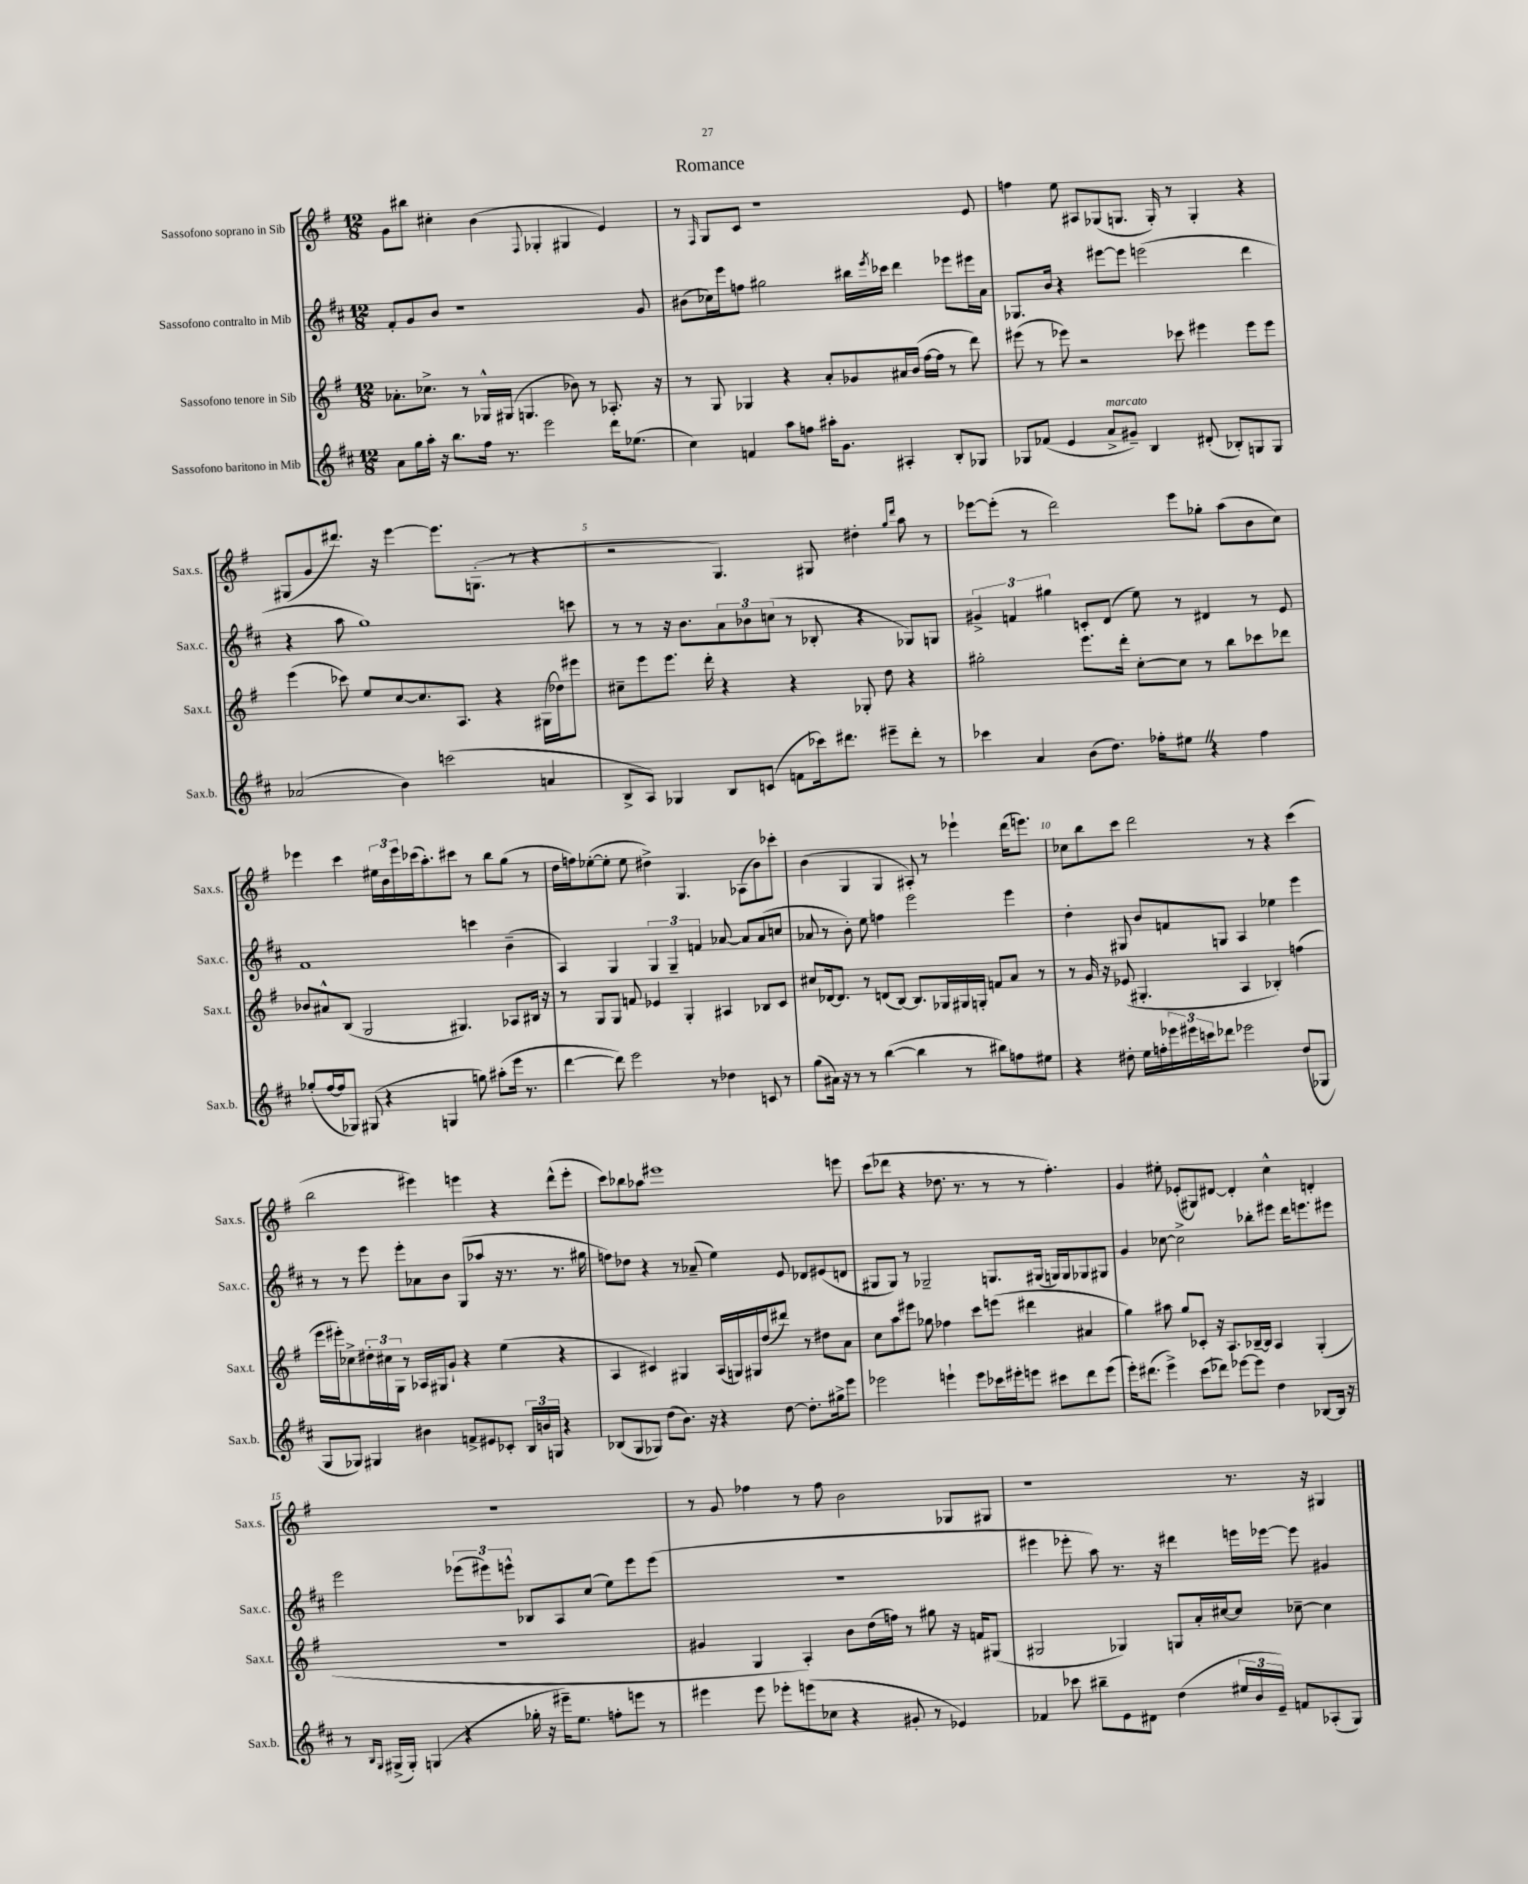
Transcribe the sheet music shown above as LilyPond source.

\header { title = "Romance" }
<<
\new StaffGroup <<
\new Staff = "s0" \with { instrumentName = "Sassofono soprano in Sib" shortInstrumentName = "Sax.s." } {
    \clef treble \key g \major \numericTimeSignature \time 12/8
    g'8 bis''8 cis''4-. b'4( \appoggiatura { fis8 } ges4-. gis4 e'4) |
    r8 \grace { fis16 } g8 c'8 r1 e'8 |
    f''4 e''8 ais8 ges8( g8. g16-.) r8 g4-. r4 |
    gis8( g'8 dis'''8.) r16 e'''4~ e'''8. g8.-.( r8 r4 |
    r2 g4.) gis8 dis''4-. \grace { g''16 d'''16 } a''8 r8 |
    ees'''8~ ees'''8-.( r8 d'''2) ees'''8 ges''8-. a''8( b'8 c''8) |
    ees'''4 c'''4 \tuplet 3/2 { eis''16 b'16 ees'''16 } ces'''16( a''8.-.) cis'''8 r8 b''8 g''8( r8 |
    d''16 f''16) ees''8~-.( ees''8-. ees''8 dis''4->) g4. aes8( b'8) ces'''8-. |
    b'4( g4 g4 ais8-.) r8 ees'''4-! d'''16( e'''8.) |
    ces''8 b''8 c'''8 d'''2 r8 r4 c'''4( |
    b''2 eis'''4) e'''4 r4 d'''8-^( e'''8-. |
    c'''8) bes''8 aes''8 eis'''1 e'''8 |
    c'''8( des'''8 r4 des''8. r8. r8 r8 fis''4.-.) |
    g'4 eis''8-. ees'8-.( gis8) dis'8~ dis'4-. c''4-^ d'4-. |
    R1. |
    r8 g'8 fes''4 r8 fes''8 b'2 ges8 gis8 |
    r1 r8. r16 gis4 \bar "|." |
}
\new Staff = "s1" \with { instrumentName = "Sassofono contralto in Mib" shortInstrumentName = "Sax.c." } {
    \clef treble \key d \major \numericTimeSignature \time 12/8
    fis'8-. g'8 b'8 r1 g'8 |
    bis'8( ces''16) e'''16 f''8 gis''2 bis''16 \acciaccatura { e'''8 } ces'''16 d'''4 ees'''8 eis'''16 a'16 |
    ges8. b'16 r4 eis'''8~ eis'''8 e'''2( d'''4 |
    r4 a''8 g''1) c'''8 |
    r8 r8 r16 b'8. \tuplet 3/2 { a'8 bes'8 c''8( } r8 bes8-. r4 ges8) g8 |
    \tuplet 3/2 { gis'4-> f'4 gis''4 } c'8-. d'8( e''8) r8 dis'4 r8 e'8 |
    fis'1 c'''4 b'4--( |
    a4) g4 \tuplet 3/2 { g4 g4-- f'4 } aes'8~ aes'8 aes'8( c''8 |
    aes'8 r8 b'8-.) e''8 f''4 e'''2 e'''4 |
    d''4-. gis8 b'8 f'8 g8 a4 ees''4 e'''4 |
    r8 r8 e'''8 e'''8-. aes'8 b'8 g8( aes''8 r16 r8. r8. gis''16 |
    f''8) des''8 r4 r8 aes'8--( e''4) e'8 des'8 eis'8( d'8 |
    gis8 gis8) r8 ges2-- g8. gis16( g16) g16 ges8 gis8 |
    g'4 ces''8~ ces''2-> bes''8-. eis'''8 d'''16 e'''8. eis'''8 |
    e'''2 \tuplet 3/2 { ees'''8( eis'''8) e'''8-^ } bes8 a8 cis''8( e''8) e'''8 e'''8( |
    R1. |
    eis'''4 ees'''8-. a''8) r8. r16 dis'''4 e'''16 ees'''16~ ees'''8 gis'4 \bar "|." |
}
\new Staff = "s2" \with { instrumentName = "Sassofono tenore in Sib" shortInstrumentName = "Sax.t." } {
    \clef treble \key g \major \numericTimeSignature \time 12/8
    aes'8.-. ces''8.-> r8 ges16-^ gis16( g4. bes'8) r8 aes8.-. r16 |
    r8 g8 ges4 r4 a'8-. ges'8 ais'16 b'16( fis''16~ fis''16 r8 d'''8) |
    eis'''8( r8 ees'''8) r2 ces'''8 eis'''4 eis'''8 eis'''8 |
    e'''4( ces'''8) e''8 c''8~ c''8. a8. r4 gis16( des''16) eis'''8 |
    cis''8-- e'''8 e'''8. d'''16-. r4 r4 ges8-. d''8 r4 |
    gis''2-. e'''8. d'''16-. c''8~-. c''8 r8 b''8 ces'''8 des'''8 |
    bes'8 ais'8-^ b8( g2 gis4.) aes8 bis16 r16 |
    r8 g8 g8 f'8 ees'4 g4-. ais4 bes8 c'8 |
    cis''8 des'16~ des'8. r8 d'8( b8~) b8. ges16 gis16 g16-. f'8 a'8 r8 |
    r8 g'16 r16 ees'8( gis4.-. a4 bes4-.) f''4( |
    e'''16 eis'''16-.) ces''8-> \tuplet 3/2 { dis''16-. cis''16 g16 } r8 aes16 gis16 g'8-! r4 e''4( r4 |
    a4 cis'4) gis4 a16( g16) gis16 d''16( dis'''8) r8 dis''8 a'8 |
    c''8 a''8 eis'''8 ges''8 fes''4 c'''8 e'''8( dis'''4 ais'4 |
    g''4) ais''8 g''8 ces'8-. r16 a8. bes16~-- bes16 a4 g4-.( |
    R1. |
    gis'4 g4 a4-.) b'8 d''16( f''16) r8 gis''8 r16 f'16 gis8( |
    gis2 ges4) g8 a'16-. cis''16~ cis''8 ces''8~-- ces''4 \bar "|." |
}
\new Staff = "s3" \with { instrumentName = "Sassofono baritono in Mib" shortInstrumentName = "Sax.b." } {
    \clef treble \key d \major \numericTimeSignature \time 12/8
    a'8 g''16 a''16-. r16 b''8. fis''16 r8. e'''2 d'''16 ees''8.( |
    cis''4) f'4 a''8 f''8 ais''16-. g'8. ais4-. b8-. ges8 |
    ges8 fes'8( e'4 a'8->^\markup { \italic "marcato" } gis'8--) b4 dis'8-.( bes8-.) g8 g8 |
    aes'2( b'4) c'''2( a'4 |
    b8-> a8) ges4 b8 c'8( f'8 ces'''16) dis'''8. eis'''8-- dis'''8-. r8 |
    ces'''4 a'4 b'8( d''8.) fes''16-. eis''8 \once \override BreathingSign.text = \markup { \musicglyph "scripts.caesura.straight" } \breathe r4 fes''4 |
    ges''8-.( fis''16~ fis''16 ges8) gis8( r4 g4 g''8) ais''8-.( e'''16 r8. |
    d'''4~ d'''8) e'''2 r8 des''4 c'8 r8 |
    g''8( ais'16) r16 r8 r8 b''4~( b''4 r8 bis''8) f''8 eis''8 |
    r4 dis''8-. e''16 f''16-. \tuplet 3/2 { ees'''16 eis'''16 c'''16 } des'''8 ees'''2 dis''8( ges8 |
    g8 ges8) gis4 bis'4 f'8-> eis'8 ces'8-. \tuplet 3/2 { b16 b'16 g16 } r4 |
    bes8( g8 ges8) d''8( b'8.) r16 r4 d''8~ d''8.-. gis''16-> e'''8 |
    ees'''2 e'''4-! e'''8 ces'''16 eis'''16-. e'''8 cis'''8 d'''8 e'''8( |
    e'''16-.) dis'''8.( e'''4->) cis'''8( des'''8) ees'''8~ ees'''8 d''4 bes8~ bes16 r16 |
    r8 \grace { b16 g16 } gis16->( gis16-.) g4( r4 ges''16-. r16 eis'''16--) e''8. f''8-. e'''8 r8 |
    eis'''4 eis'''8 ees'''8-. e'''8( ces''8 r4 gis'8-. r8 ees'4) |
    fes'4 ces'''8 bis''8-- e'8 dis'8 d''4( \tuplet 3/2 { eis''16 b'16 e'16--) } f'8 aes8-.( g8) \bar "|." |
}
>>
>>
\layout { \context { \Score \override BarNumber.break-visibility = ##(#f #t #t) barNumberVisibility = #(every-nth-bar-number-visible 5) } }
